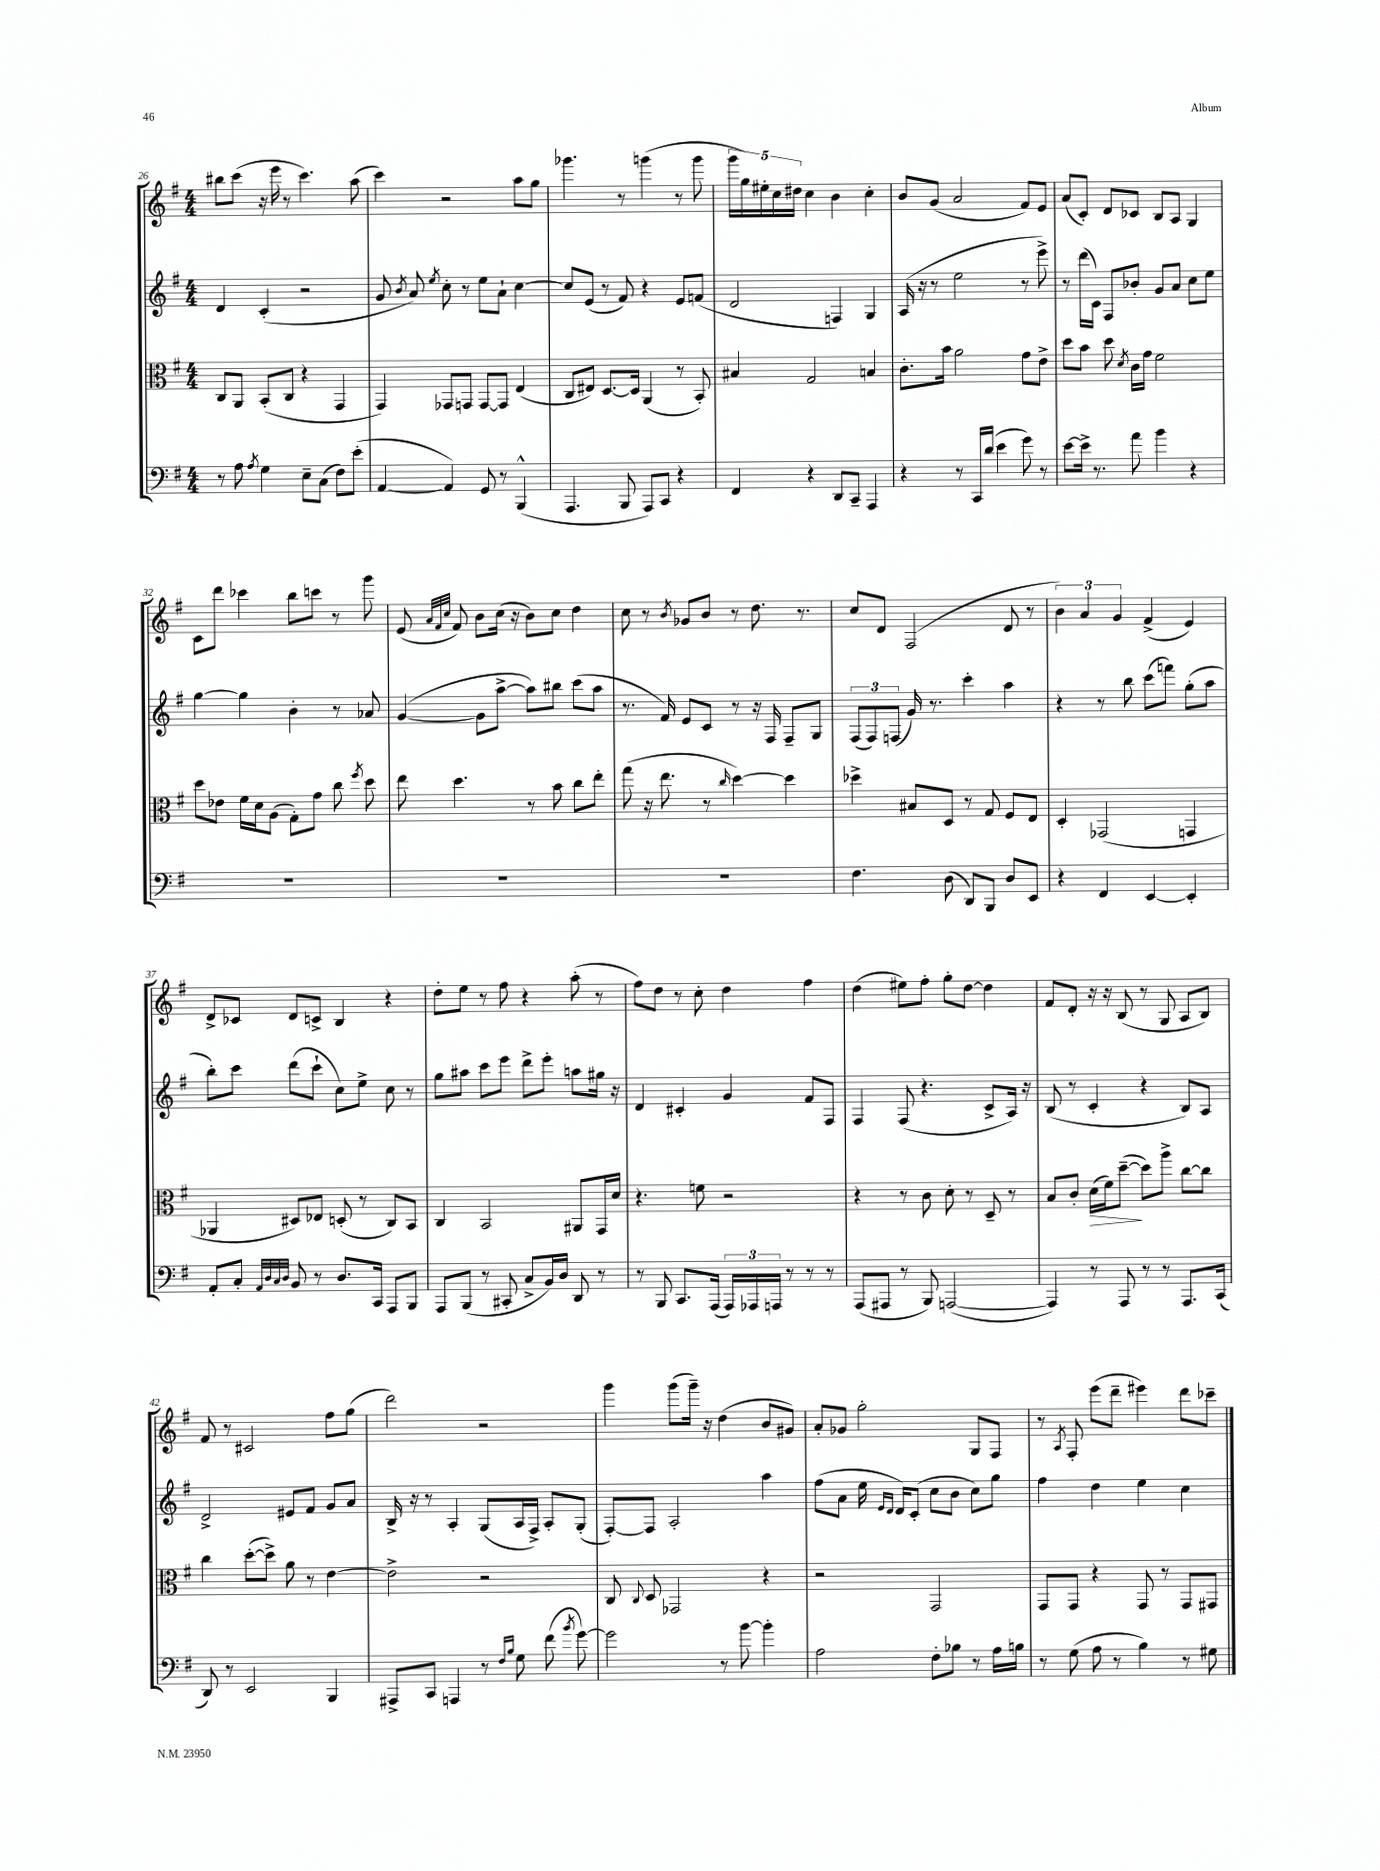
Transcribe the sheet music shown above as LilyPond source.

<<
\new StaffGroup <<
\new Staff = "s0" {
    \clef treble \key g \major \numericTimeSignature \time 4/4
    \autoBeamOff bis''8[ c'''8]( r16 e'''16 r8 c'''4.) a''8( |
    c'''4) r2 a''8[ g''8] |
    ges'''4. r8 g'''4( r8 g'''8 |
    \tuplet 5/4 { g'''16[ g''16) eis''16-. c''16 dis''16] } c''4 b'4 c''4-. |
    b'8[ g'8]( a'2 fis'8[) e'8] |
    a'8[( c'8]-.) d'8[ ces'8] b8[ a8] g4 |
    c'8[ d'''8] ces'''4 b''8[ c'''8] r8 g'''8 |
    e'8( \grace { a'32[ fis'32 c''32] } fis'8) b'8[ c''16]( r16 b'8[) c''8] d''4 |
    c''8 r8 \acciaccatura { b'8 } ges'8[ b'8] r8 d''8. r8. |
    c''8[ d'8] fis2( d'8 r8 |
    \tuplet 3/2 { b'4) a'4 g'4 } fis'4->( e'4) |
    d'8[-> ces'8] d'8[ c'8]-> b4 r4 |
    d''8[-. e''8] r8 fis''8 r4 a''8-.( r8 |
    fis''8[) d''8] r8 c''8-. d''4 fis''4 |
    d''4( eis''8[) fis''8]-. g''8[-. d''8]~ d''4 |
    fis'8[ d'8]-. r16 r16 b8( r8 g8 a8[ b8]) |
    fis'8 r8 cis'2 fis''8[ g''8]( |
    d'''2) r2 |
    g'''4 g'''8[( g'''16]--) r16 d''4( b'8[ gis'8]) |
    a'8[-. ges'8] g''2-. g8[ fis8] |
    r8 \acciaccatura { a8 } fis8-. e'''8[( d'''8]-- eis'''4) d'''8[ ces'''8]-- \bar "|." |
}
\new Staff = "s1" {
    \clef treble \key g \major \numericTimeSignature \time 4/4
    \autoBeamOff d'4 c'4-.( r2 |
    g'8 \acciaccatura { b'8 } a'8) \acciaccatura { e''8 } c''8-. r8 e''8[ a'8]-! c''4~ |
    c''8[ e'8]( r8 fis'8) r4 e'8[ f'8]( |
    d'2 f4) g4 |
    a16( r16 r8 e''2 r8 e'''8->) |
    r8 d'''16[( c'16]) fis8[ bes'8]-. g'8[ a'8] c''8[ e''8] |
    g''4~ g''4 b'4-. r8 aes'8 |
    g'4~( g'8[ a''8]~-> a''8[) bis''8] c'''8[( a''8] |
    r8. fis'16) e'8[ c'8] r8 r16 fis16 fis8[-- g8] |
    \tuplet 3/2 { fis8[( fis8) f8]( } g'16) r8. c'''4-. a''4 |
    r4 r8 b''8 c'''8[( f'''8]) g''8[-.( a''8] |
    b''8[-.) c'''8] d'''8[( c'''8]-! c''8[) e''8]-> c''8 r8 |
    g''8[ ais''8] c'''8[ e'''8] d'''8[-> e'''8]-. a''8[ gis''16] r16 |
    d'4 cis'4-. g'4 fis'8[ fis8] |
    fis4 fis8( r4. c'8[-> a16]) r16 |
    b8( r8 c'4-. r4 b8[) a8] |
    d'2-> eis'8[ fis'8] g'8[ a'8] |
    b16-> r16 r8 a4-. g8[( a16 fis16]->) a8[-. g8]-.( |
    fis8[~-.) fis8] a2-. a''4 |
    fis''8[( a'8] e''16 \grace { e'16[ d'16] } d'16[) c'8]-.( c''8[ b'8] c''8[) g''8] |
    fis''4 d''4 e''4 c''4 \bar "|." |
}
\new Staff = "s2" {
    \clef alto \key g \major \numericTimeSignature \time 4/4
    \autoBeamOff c8[ a,8] b,8[-.( c8] r4 g,4 |
    g,4) ges,8[ g,8] g,8[~ g,8] e4( |
    c8[ eis8]) d8.[~ d16] a,4( r8 b,8-.) |
    bis4 g2 b4 |
    c'8.[-. b'16] a'2 g'8[ e'8]-> |
    d''8[ b'8] d''8 \acciaccatura { d'8 } c'16[ g'16] fis'2 |
    d''8[ ees'8] fis'16[ d'16 a8]( g8[-.) g'8] c''8 \acciaccatura { fis''8 } d''8 |
    e''8 d''4. r8 b'8 c''8[ e''8]-. |
    g''8( r16 e''8. r8 \grace { c''16 } d''4~) d''4 |
    des''4-> bis8[ d8] r8 g8 fis8[ e8] |
    d4-. ges,2( g,4 |
    aes,4 dis8[) ees8] d8-.( r8 c8[) b,8] |
    c4 b,2 ais,8[ g,16 d'16] |
    r4. f'8 r2 |
    r4 r8 c'8 d'8-. r8 d8-- r8 |
    b8[ c'8]-. d'16[\>( fis'16) d''8]~--\!( d''8[) a''8]-> c''8[~ c''8] |
    c''4 d''8[~-.( d''8]->) a'8 r8 e'4~ |
    e'2-> r2 |
    c8 \appoggiatura { c8 } d8 ges,2 r4 |
    r2 g,2 |
    g,8[ g,8] r4 g,8 r8 g,8[ gis,8] \bar "|." |
}
\new Staff = "s3" {
    \clef bass \key g \major \numericTimeSignature \time 4/4
    \autoBeamOff r8 a8 \acciaccatura { a8 } g4 e8[-- c8]( fis8[) e'8]-.( |
    a,4~ a,4) g,8 r8 b,,4-^( |
    a,,4. b,,8 a,,8[) c,8] r4 |
    fis,4 r4 d,8[ c,8]-- a,,4 |
    r4 r8 c,16[ d'16]( e'4 g'8) r8 |
    e'8[~ e'16]-> r8. a'8 b'4 r4 |
    R1 |
    R1 |
    R1 |
    fis4. d8( d,8[) b,,8] d8[ e,8] |
    r4 fis,4 e,4~ e,4-. |
    a,8[-. c8]-. \grace { a,32[ d32 c32 d32] } b,8 r8 d8.[ c,16] a,,8[ b,,8] |
    a,,8[ b,,8]( r8 cis,8-. c8[-> b,16) d16] d,8 r8 |
    r8 b,,8 c,8.[ a,,16]( \tuplet 3/2 { a,,16[) aes,,16 a,,16] } r8 r8 r8 |
    a,,8[( ais,,8] r8 b,,8) a,,2~( |
    a,,4) r8 a,,8 r8 r8 a,,8.[ c,16]( |
    d,8) r8 e,2 b,,4 |
    ais,,8[-> c,8] a,,4 r8 \grace { fis16[ b16] } g8 fis'8( \acciaccatura { b'8 } g'8~) |
    g'2 r8 b'8~ b'4-. |
    a2 fis8[-. bes8] r8 a16[ b16] |
    r8 g8( a8 r8 b4) r8 gis8 \bar "|." |
}
>>
>>
\layout { \context { \Score currentBarNumber = #26 } }
